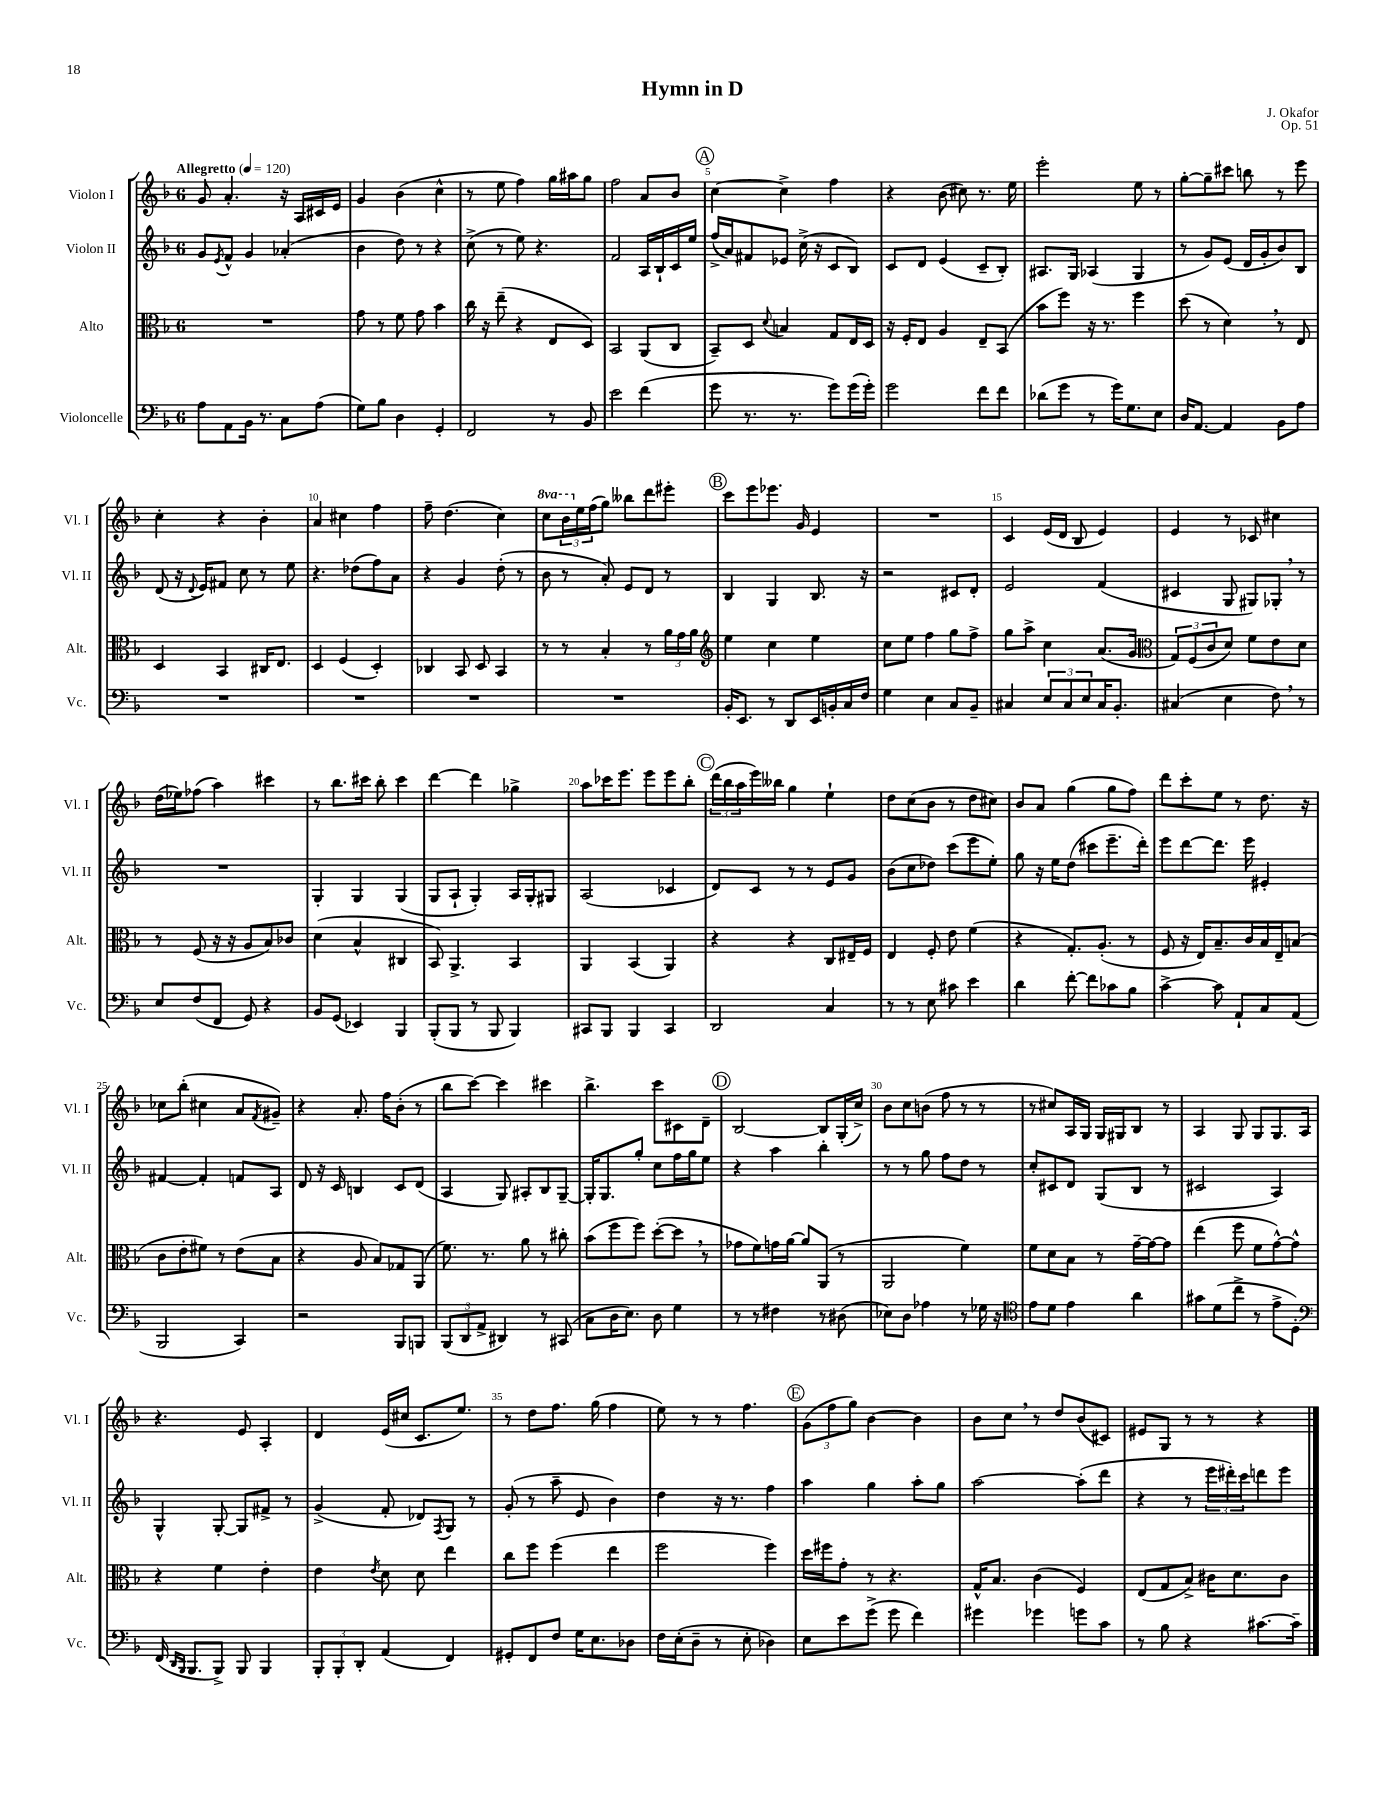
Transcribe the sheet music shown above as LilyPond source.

\header { title = "Hymn in D" composer = "J. Okafor" opus = "Op. 51" }
<<
\new StaffGroup <<
\new Staff = "s0" \with { instrumentName = "Violon I" shortInstrumentName = "Vl. I" } {
    \clef treble \key f \major \once \override Staff.TimeSignature.style = #'single-digit \time 6/8 \set Staff.ottavationMarkups = #ottavation-simple-ordinals \tempo "Allegretto" 4 = 120
    g'8 a'4.-. r16 a16 cis'16 e'16 |
    g'4 bes'4( c''4-^ |
    r8 e''8 f''4) g''16 ais''16 g''8 |
    f''2 a'8 bes'8 |
    \mark \markup { \circle "A" } c''4~ c''4-> f''4 |
    r4 bes'8( cis''8) r8. e''16 |
    e'''2-. e''8 r8 |
    g''8~-. g''8-- cis'''8 b''8 r8 e'''8 |
    c''4-. r4 bes'4-. |
    a'4 cis''4 f''4 |
    f''8-- d''4.( c''4) |
    \ottava #1 c'''8 \tuplet 3/2 { bes''16 \ottava #0 e''16 f''16( } g''8) beses''8 d'''8 eis'''8-. |
    \mark \markup { \circle "B" } c'''8 e'''8 ees'''8. g'16 e'4 |
    R2. |
    c'4 e'16( d'16 bes8 e'4) |
    e'4 r8 ces'8 cis''4 |
    d''16( ees''16) fes''8( a''4) cis'''4 |
    r8 bes''8. cis'''16 bes''8-. cis'''4 |
    d'''4~ d'''4 ges''4-> |
    a''8 ces'''16 e'''8. e'''8 e'''8 bes''8-. |
    \mark \markup { \circle "C" } \tuplet 3/2 { d'''16( bes''16 a''16 } e'''16) beses''16 g''4 e''4-! |
    d''8 c''8( bes'8 r8 d''8 cis''8) |
    bes'8 a'8 g''4( g''8 f''8) |
    d'''8 c'''8-. e''8 r8 d''8. r16 |
    ces''8 bes''8-.( cis''4 a'8 \acciaccatura { f'8 } gis'8--) |
    r4 a'8.-. f''16 bes'8-.( r8 |
    bes''8 c'''8~) c'''4 cis'''4 |
    bes''4.-> c'''8 cis'8 d'8-- |
    \mark \markup { \circle "D" } bes2~ bes8 g16-.( c''16->) |
    bes'8 c''8 b'8( f''8 r8 r8 |
    r8 cis''8) a16 g16 g16 gis16 bes8 r8 |
    a4 g8 g8 g8. a16 |
    r4. e'8 a4-. |
    d'4 e'16( cis''16 c'8. e''8.) |
    r8 d''8 f''8. g''16( f''4 |
    e''8) r8 r8 f''4. |
    \mark \markup { \circle "E" } \tuplet 3/2 { g'8( f''8 g''8) } bes'4~ bes'4 |
    bes'8 c''8 \breathe r8 d''8 bes'8( cis'8) |
    eis'8 g8 r8 r8 r4 \bar "|." |
}
\new Staff = "s1" \with { instrumentName = "Violon II" shortInstrumentName = "Vl. II" } {
    \clef treble \key f \major \once \override Staff.TimeSignature.style = #'single-digit \time 6/8
    g'8 \acciaccatura { e'8 } f'8-^ g'4 aes'4-.( |
    bes'4 d''8) r8 r4 |
    c''8->( r8 e''8) r4. |
    f'2 a16 bes16-! c'16 e''16 |
    \mark \markup { \circle "A" } f''16->( a'16) fis'8 ees'8 c''16->( r16 c'8 bes8) |
    c'8 d'8 e'4( c'8-- bes8-.) |
    ais8. g16 aes4( g4 |
    r8 g'8) e'8( d'16 g'16-. bes'8) bes8 |
    d'8( r16 \appoggiatura { d'8 } e'16) fis'8 c''8 r8 e''8 |
    r4. des''8( f''8) a'8 |
    r4 g'4 d''8-.( r8 |
    bes'8 r8 a'8-.) e'8 d'8 r8 |
    \mark \markup { \circle "B" } bes4 g4 bes8. r16 |
    r2 cis'8 d'8-. |
    e'2 f'4( |
    cis'4 g8 gis8) ges8-. \breathe r8 |
    R2. |
    g4-. g4 g4( |
    g8 a8-! g4-.) a16 g16-. gis8 |
    a2( ces'4 |
    \mark \markup { \circle "C" } d'8) c'8 r8 r8 e'8 g'8 |
    bes'8( c''8 des''8) c'''8( e'''8 e''8-.) |
    g''8 r16 e''16 d''8( cis'''8 e'''8.-- d'''16-.) |
    e'''8 d'''8~ d'''8. e'''16 eis'4-. |
    fis'4~ fis'4-. f'8 a8 |
    d'8 r16 c'16 b4 c'8 d'8( |
    a4 g8) ais8-. bes8 g8~-- |
    g16-. g8. g''8-. c''8 f''16 g''16 e''8 |
    \mark \markup { \circle "D" } r4 a''4 bes''4-. |
    r8 r8 g''8 f''8 d''8 r8 |
    c''8-. cis'8 d'8 g8( bes8 r8 |
    cis'2 a4) |
    g4-^ g8~-. g8 fis'8-> r8 |
    g'4->( f'8-. des'8) \acciaccatura { f8 } g8 r8 |
    g'8-.( r8 a''8-- e'8 bes'4) |
    d''4 r16 r8. f''4 |
    \mark \markup { \circle "E" } a''4 g''4 a''8-. g''8 |
    a''2~ a''8-.( d'''8 |
    r4 r8 \tuplet 3/2 { e'''16 dis'''16-.) c'''16 } d'''8 e'''8 \bar "|." |
}
\new Staff = "s2" \with { instrumentName = "Alto" shortInstrumentName = "Alt." } {
    \clef alto \key f \major \once \override Staff.TimeSignature.style = #'single-digit \time 6/8
    R2. |
    g'8 r8 f'8 g'8 bes'4 |
    c''16 r16 e''8--( r4 e8 d8) |
    bes,2 a,8( c8 |
    \mark \markup { \circle "A" } bes,8--) d8 \appoggiatura { d'8 } b4 g8 e16 d16 |
    r16 f16-. e8 a4 e8-- bes,8( |
    bes'8 f''8) r16 r8. f''4 |
    d''8( r8 d'4) \breathe r8 e8 |
    d4 bes,4 cis16 e8. |
    d4 f4( d4-.) |
    ces4 bes,8 d8 bes,4 |
    r8 r8 bes4-. r8 \tuplet 3/2 { a'16 g'16 a'16 } |
    \mark \markup { \circle "B" } \clef treble e''4 c''4 e''4 |
    c''8 e''8 f''4 g''8 f''8-> |
    g''8 a''8-> c''4 a'8.( g'16 |
    \clef alto \tuplet 3/2 { g8) f8( c'8 } d'8) f'8 e'8 d'8 |
    r8 f8( r16 r16 a8 bes8) ces'8 |
    d'4( bes4-^ cis4 |
    bes,8) a,4.-> bes,4 |
    a,4 bes,4( a,4) |
    \mark \markup { \circle "C" } r4 r4 c8 eis16-- f16 |
    e4 f8-. e'8 f'4( |
    r4 g8.-.) a8.-.( r8 |
    f8 r16 e16) bes8.-- c'16 bes16 e16-- b8( |
    c'8 e'8-. fis'8) r8 e'8( bes8 |
    r4 a8 bes8) ges8 a,8( |
    f'8.) r8. a'8 r8 cis''8-. |
    bes'8( f''8 f''8) d''8~-.( d''8 \breathe r8 |
    \mark \markup { \circle "D" } ges'8 f'8) g'16 a'16~ a'8 a,8( r8 |
    a,2 f'4) |
    f'8 d'8 bes8 r8 g'16~-- g'16~ g'8 |
    e''4( f''8 f'8 g'8~-^) g'8-^ |
    r4 f'4 e'4-. |
    e'4 \acciaccatura { e'8 } d'8 d'8 e''4 |
    c''8 f''8 f''4( e''4 |
    f''2 f''4) |
    \mark \markup { \circle "E" } d''16 fis''16 g'8-. r8 r4. |
    g16-^ bes8. c'4( f4) |
    e8( g8 bes8->) cis'16 d'8. cis'8 \bar "|." |
}
\new Staff = "s3" \with { instrumentName = "Violoncelle" shortInstrumentName = "Vc." } {
    \clef bass \key f \major \once \override Staff.TimeSignature.style = #'single-digit \time 6/8
    a8 a,8 bes,16 r8. c8 a8( |
    g8) bes8 d4 g,4-. |
    f,2 r8 bes,8 |
    e'2 f'4( |
    \mark \markup { \circle "A" } g'8 r8. r8. g'8) g'16( g'16-.) |
    g'2 f'8 f'8 |
    des'8( g'8 r8 g'16) g8. e8 |
    d16 a,8.~ a,4 bes,8 a8 |
    R2. |
    R2. |
    R2. |
    R2. |
    \mark \markup { \circle "B" } bes,16-. e,8. r8 d,8 e,16 b,16-. c16 f16 |
    g4 e4 c8 bes,8-- |
    cis4 \tuplet 3/2 { e8 cis8 e8 } cis16 bes,8.-. |
    cis4( e4 f8) \breathe r8 |
    e8 f8( f,8 g,8) r4 |
    bes,8 g,8( ees,4) bes,,4 |
    bes,,8-.( bes,,8 r8 bes,,8 bes,,4) |
    cis,8 bes,,8 bes,,4 cis,4 |
    \mark \markup { \circle "C" } d,2 c4 |
    r8 r8 e8 cis'8 e'4 |
    d'4 f'8~-. f'8 ces'8 bes8 |
    c'4~-> c'8 a,8-! c8 a,8( |
    bes,,2 c,4) |
    r2 bes,,8 b,,8 |
    \tuplet 3/2 { bes,,8( d,8 a,8-> } dis,4) r8 cis,8( |
    c8 d16 e8.) d8 g4 |
    \mark \markup { \circle "D" } r8 r8 fis4 r8 dis8( |
    ees8) d8 aes4 r8 ges16 r16 |
    \clef tenor e'8 d'8 e'4 a'4 |
    gis'8 d'8( c''8-> r8 e'8-> d8-.) |
    \clef bass f,16( \grace { d,16 bes,,16 } bes,,8. bes,,8->) bes,,8 bes,,4 |
    \tuplet 3/2 { bes,,8-. bes,,8-. d,8-. } a,4( f,4) |
    gis,8-. f,8 f8 g16 e8. des8 |
    f16 e16-.( d8-- r8 e8-. des4) |
    \mark \markup { \circle "E" } e8 e'8 g'8->( g'8 f'4) |
    gis'4 ges'4 g'8 c'8 |
    r8 bes8 r4 cis'8.~ cis'16-- \bar "|." |
}
>>
>>
\layout { \context { \Score \override BarNumber.break-visibility = ##(#f #t #t) barNumberVisibility = #(every-nth-bar-number-visible 5) } }
